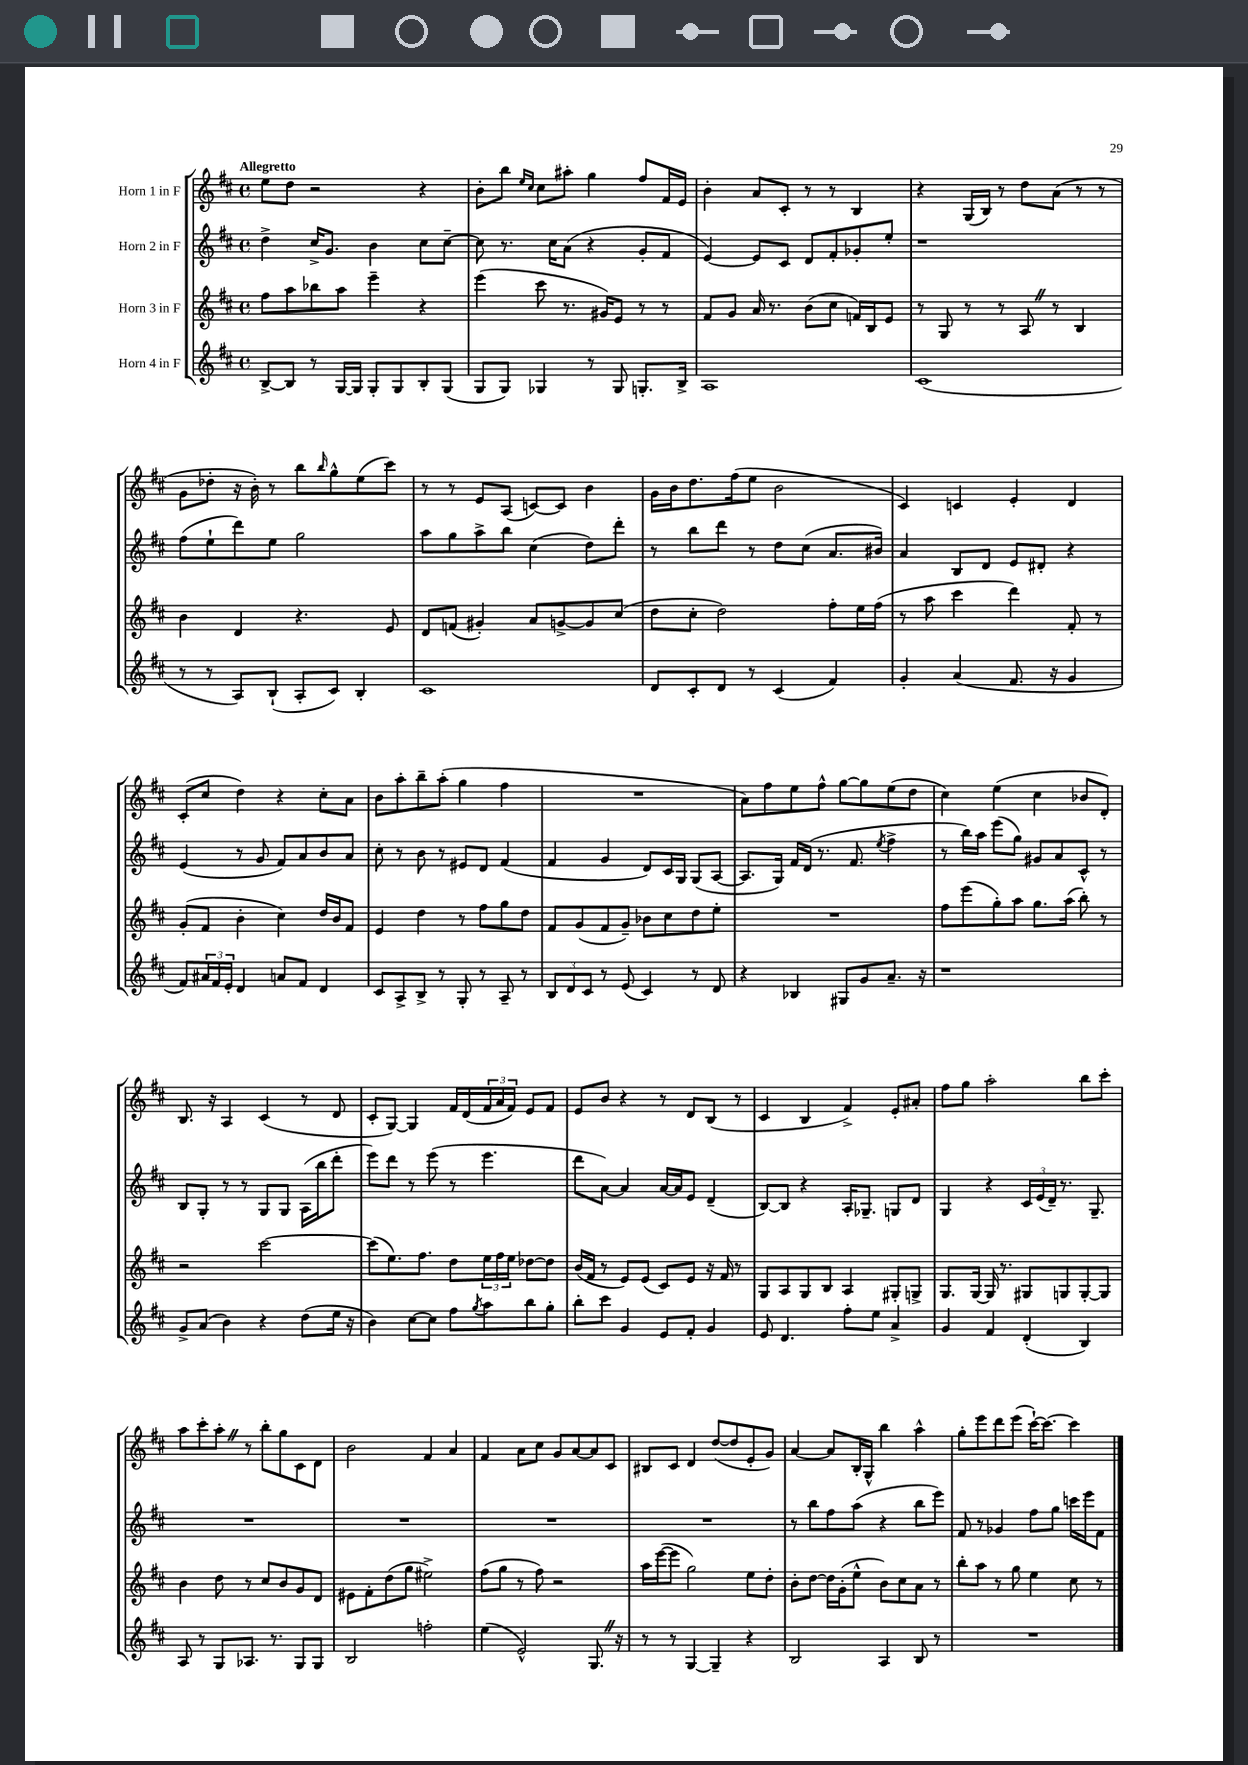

**kern	**kern	**kern	**kern
*staff4	*staff3	*staff2	*staff1
*clefG2	*clefG2	*clefG2	*clefG2
*k[f#c#]	*k[f#c#]	*k[f#c#]	*k[f#c#]
*M4/4	*M4/4	*M4/4	*M4/4
*met(c)	*met(c)	*met(c)	*met(c)
[8B^	8ff#	4dd^	8ee
8B]	8aa	.	8dd
8r	8bb-	16cc#^	2r
.	.	8.g	.
[16G	8aa	.	.
16G]	.	.	.
8G'	4eee~	4b	.
8G	.	.	.
8B'	4r	8cc#	4r
(8G	.	[8cc#~	.
=	=	=	=
8G	(4eee	8cc#]	8b'
8G)	.	8.r	8bb
.	.	.	16qqee
.	.	.	16qqcc#
4G-	8ccc#	.	8cc#
.	.	16cc#	.
.	8.r	(8a	8aa#'
8r	.	4r	4gg
.	16g#)	.	.
8G-	8e	.	.
8.G'	8r	8g'	8ff#
.	8r	8f#	16f#
16B^	.	.	16e
=	=	=	=
1A	8f#	[4e)	4b'
.	8g	.	.
.	16a	8e]	8a
.	8.r	.	.
.	.	8c#	8c#'
.	(8b	8d	8r
.	8cc#	8f#'	8r
.	16f)	8g-'	4B
.	16B	.	.
.	8e	8ee'	.
=	=	=	=
(1c#	8r	1r	4r
.	8G	.	.
.	8r	.	(16G
.	.	.	16B)
.	8r	.	8r
.	8A	.	8dd
.	8r	.	(8a
.	4B	.	8r
.	.	.	8r
=	=	=	=
8r	4b	(8ff#	8g
8r	.	8ee`	8dd-'
8A)	4d	8ddd)	16r
.	.	.	16b')
(8B`	.	8ee	8r
8A'	4.r	2gg	8bb
.	.	.	16qqbb
8c#)	.	.	8gg^^
4B'	.	.	(8ee
.	8e	.	8ccc#)
=	=	=	=
1c#	8d	8aa	8r
.	(8f	8gg	8r
.	4g#')	8aa^	8e
.	.	8bb	(8A
.	8a	(4cc#	[8c)
.	[8g^	.	8c]
.	8g]	8dd)	4b
.	(8cc#	8ddd'	.
=	=	=	=
8d	8dd	8r	16g
.	.	.	16b
8c#'	8cc#'	8bb	8.dd
8d	2dd)	8ddd	.
.	.	.	(16ff#
8r	.	8r	8ee
(4c#	.	8dd	2b
.	.	(8cc#	.
4f#)	8ff#'	8.a	.
.	16ee	.	.
.	(16ff#	16b#)	.
=	=	=	=
4g'	8r	4a	4c#)
.	8aa	.	.
(4a	4ccc#	8B	4c
.	.	8d	.
8.f#	4ddd)	8e	4e'
.	.	8d#'	.
16r	.	.	.
4g	8f#'	4r	4d
.	8r	.	.
=	=	=	=
8f#)	(8g'	(4e	(8c#'
24a#	8f#	.	8cc#
24f#	.	.	.
24e'	.	.	.
4d	4b'	8r	4dd)
.	.	8g	.
8a	4cc#)	8f#)	4r
8f#	.	8a	.
4d	16dd	8b	8cc#'
.	16b	.	.
.	8f#	8a	8a
=	=	=	=
8c#	4e	8cc#'	8b
8A^	.	8r	8aa'
8B^	4dd	8b	8bb~
8r	.	8r	(8aa'
8G'	8r	8e#	4gg
8r	8ff#	8d	.
8A~	8gg	(4f#	4ff#
8r	8dd	.	.
=	=	=	=
12B	8f#	4f#	1r
12d	.	.	.
.	(8g	.	.
12c#	.	.	.
8r	8f#	4g	.
(8e	8g~)	.	.
4c#)	8b-	8d)	.
.	8cc#	16c#	.
.	.	16G	.
8r	8dd	(8G	.
8d	8ee'	[8A	.
=	=	=	=
4r	1r	8.A]	8a)
.	.	.	8ff#
.	.	16G)	.
4B-	.	16f#	8ee
.	.	(16d	.
.	.	8.r	8ff#^^
8G#	.	.	[8gg
.	.	8.f#	.
8g	.	.	8gg]
.	.	8qee	.
8.a~	.	4ff#^	(8ee
.	.	.	8dd
16r	.	.	.
=	=	=	=
1r	8ff#	8r	4cc#)
.	(8eee	16bb)	.
.	.	16aa	.
.	8gg')	(8eee	(4ee
.	8aa	8gg)	.
.	8.gg	8g#	4cc#
.	.	8a	.
.	(16aa	.	.
.	8bb')	8c#^^	8b-
.	8r	8r	8d')
=	=	=	=
8g^	2r	8B	8.B
(8a	.	8G'	.
.	.	.	16r
4b)	.	8r	4A
.	.	8r	.
4r	[2ccc#	8G	(4c#
.	.	8G	.
(8dd	.	(16A	8r
.	.	16bb	.
16ee	.	8ddd'	8d
16r	.	.	.
=	=	=	=
4b)	(8ccc#]	8eee)	8c#'
.	8.ee)	8ddd	[8G)
[8cc#	.	8r	4G]
.	8.ff#	.	.
8cc#]	.	(8eee	.
8ff#	8dd	8r	16f#
.	.	.	(16d
8qgg	.	.	.
8aa	24ee	4.eee	24f#
.	24ff#	.	24a
.	24ee	.	24f#)
8bb	[8dd-	.	8e
8gg'	8dd-]	.	8f#
=	=	=	=
8bb'	(16b	8ddd	8e
.	16f#	.	.
8ccc#	8r	[8a)	8b
4g	8e)	4a]	4r
.	(8e	.	.
8e	8c#)	[16a	8r
.	.	16a]	.
8f#'	8e	8e	8d
4g	16r	(4d~	(8B
.	16f#	.	.
.	8r	.	8r
=	=	=	=
8e	8G	[8B)	4c#
4.d	8A	8B]	.
.	8G	4r	4B
.	8B	.	.
8ff#'	4A	16A'	4f#^)
.	.	8.G-~	.
8ee	.	.	.
4a^	8G#'	8G	8e'
.	8G^	8d	8a#'
=	=	=	=
4g	8.G	4G	8ff#
.	.	.	8gg
.	[16G	.	.
4f#	16G]	4r	2aa'
.	8.r	.	.
(4d'	8G#	24c#	.
.	.	(24e	.
.	.	24d~)	.
.	8G	8.r	.
4B)	[8G'	.	8bb
.	.	8.G~	.
.	8G]	.	8ccc#'
=	=	=	=
8A	4b	1r	8aa
8r	.	.	8ccc#'
8G	8dd	.	8aa'
8.A-	8r	.	8r
.	8cc#	.	8bb'
8.r	.	.	.
.	8b	.	8gg
8G	8g	.	8c#
8G	8d	.	8d
=	=	=	=
2B	8e#	1r	2b
.	8f#'	.	.
.	(8dd	.	.
.	8gg	.	.
2ff'	2ee#^)	.	4f#
.	.	.	4a
=	=	=	=
(4ee	(8ff#	1r	4f#
.	8gg	.	.
2e^^)	8r	.	8a
.	8ff#)	.	8cc#
.	2r	.	8g
.	.	.	[8a
8.G	.	.	8a]
.	.	.	8c#
16r	.	.	.
=	=	=	=
8r	16aa	1r	8B#
.	([16eee	.	.
8r	8eee]	.	8c#
[4G	2gg)	.	4d
4G~]	.	.	([8dd
.	.	.	8dd]
4r	8ee	.	8e'
.	8dd'	.	8g)
=	=	=	=
2B	8b'	8r	[4a
.	[8dd	8bb	.
.	16dd]	8ff#	8a]
.	(16g'	.	.
.	8ee^^	(8aa	16B'
.	.	.	16G^^
4A	8b)	4r	4bb
.	8cc#	.	.
8B	8a	8bb	4aa^^
8r	8r	8eee)	.
=	=	=	=
1r	8bb'	8f#	8gg'
.	8aa	8r	8eee
.	8r	4g-	8ddd
.	8gg	.	(8eee
.	4ee	8ff#	[16ccc#`)
.	.	.	8.ccc#_
.	.	8gg	.
.	8cc#	16ccc	4ccc#]
.	.	16eee	.
.	8r	8f#	.
==	==	==	==
*-	*-	*-	*-
